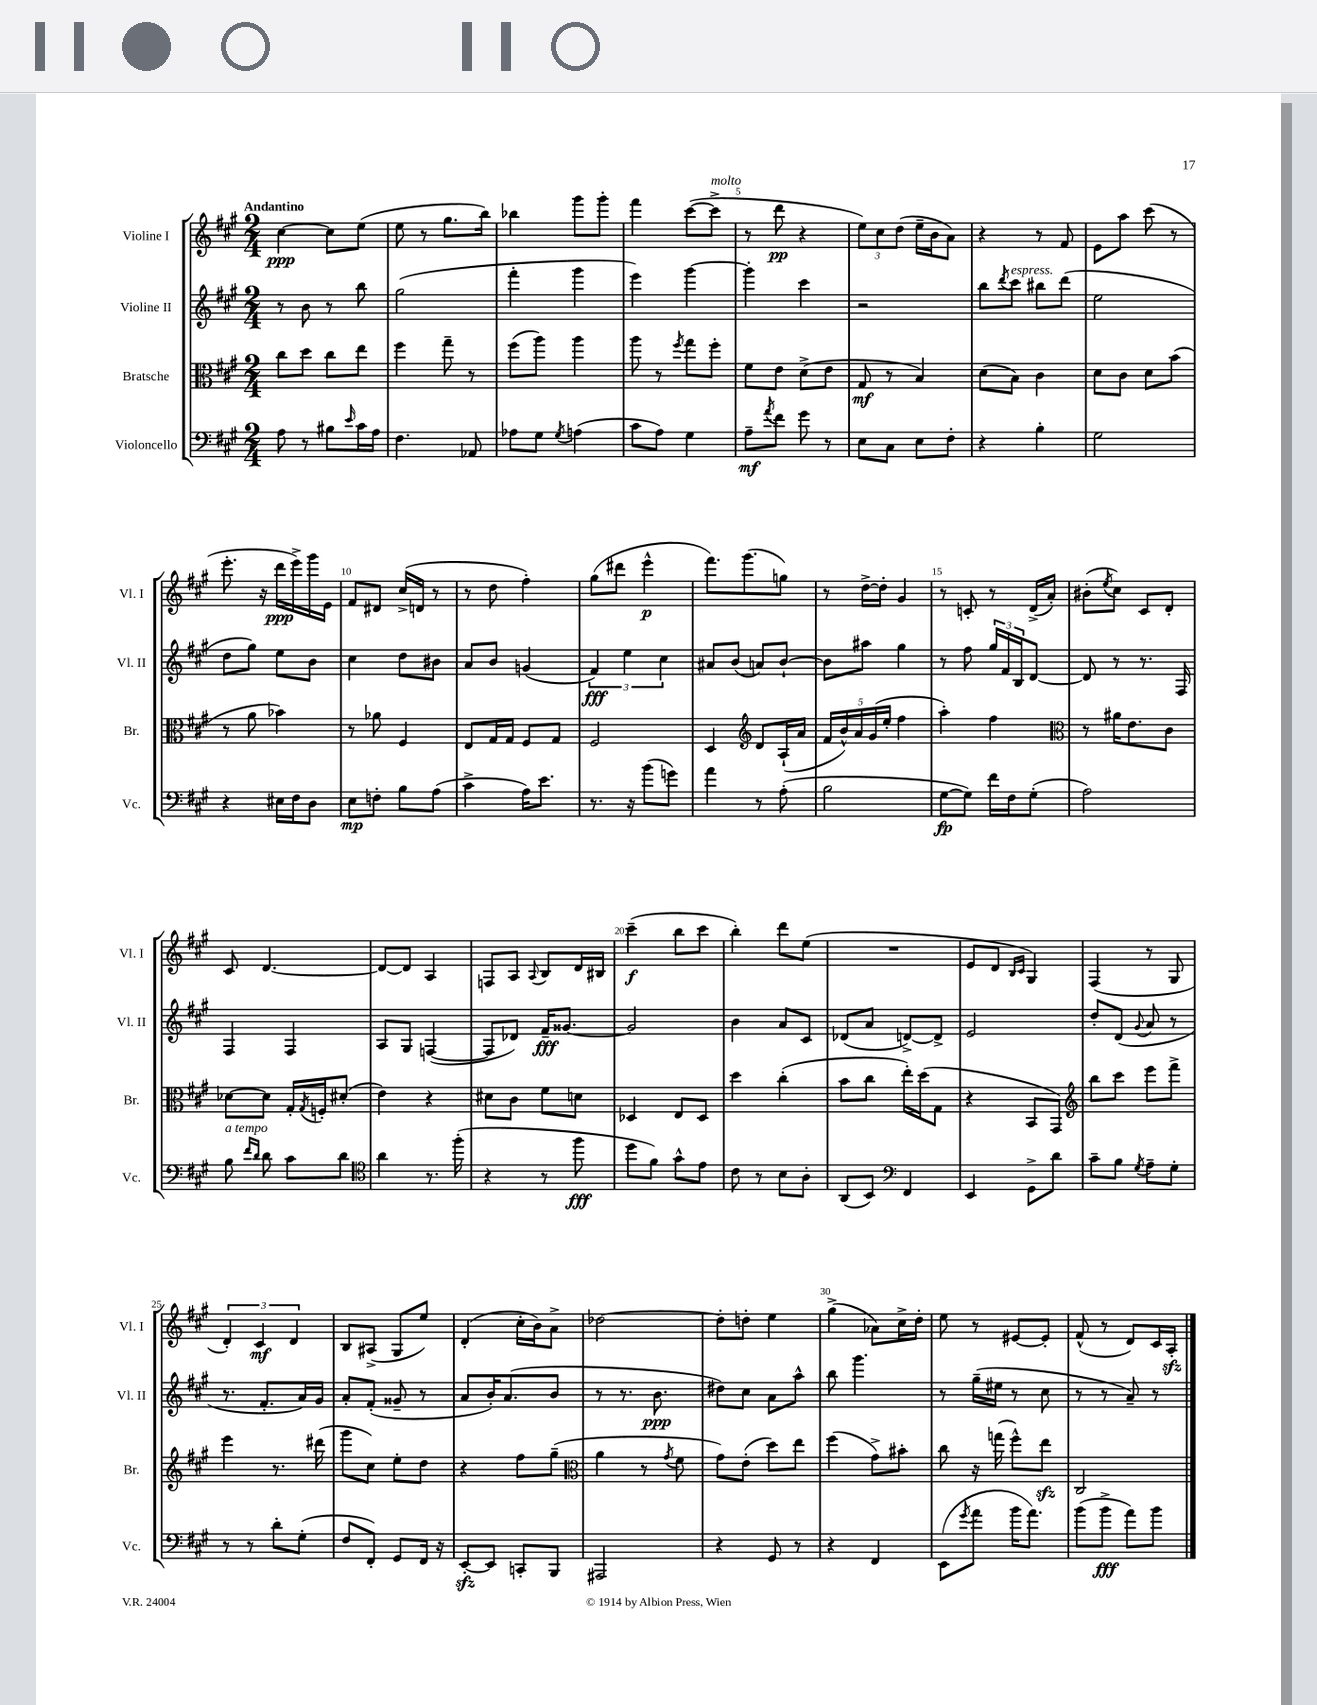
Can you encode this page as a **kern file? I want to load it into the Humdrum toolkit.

**kern	**dynam	**kern	**dynam	**kern	**dynam	**kern	**dynam
*part4	*part4	*part3	*part3	*part2	*part2	*part1	*part1
*staff4	*staff4	*staff3	*staff3	*staff2	*staff2	*staff1	*staff1
*I"Violoncello	*	*I"Bratsche	*	*I"Violine II	*	*I"Violine I	*
*I'Vc.	*	*I'Br.	*	*I'Vl. II	*	*I'Vl. I	*
*clefF4	*	*clefC3	*	*clefG2	*	*clefG2	*
*k[f#c#g#]	*	*k[f#c#g#]	*	*k[f#c#g#]	*	*k[f#c#g#]	*
*M2/4	*	*M2/4	*	*M2/4	*	*M2/4	*
=1	=1	=1	=1	=1	=1	=1	=1
!	!	!	!	!	!	!LO:TX:a:B:t=Andantino	!
8A\	.	8cc#\L	.	8r	.	[4cc#\	ppp
8r	.	8dd\J	.	8b\	.	.	.
8B#X\L	.	8cc#\L	.	8r	.	8cc#\L]	.
16qqe/	.	.	.	.	.	.	.
16c#\L	.	8ee\J	.	8bb\	.	(8ee\J	.
16A\JJ	.	.	.	.	.	.	.
=2	=2	=2	=2	=2	=2	=2	=2
4.F#\	.	4ff#\	.	(2gg#\	.	8ee\	.
.	.	.	.	.	.	8r	.
.	.	8gg#~\	.	.	.	8.gg#\L	.
8AA-X/	.	8r	.	.	.	.	.
.	.	.	.	.	.	16bb\Jk)	.
=3	=3	=3	=3	=3	=3	=3	=3
8A-X\L	.	(8ff#\L	.	4fff#'\	.	4bb-X\	.
8G#\J	.	8aa\J)	.	.	.	.	.
8qG#/	.	.	.	.	.	.	.
(4An\	.	4aa\	.	4ggg#\	.	8ggg#\L	.
.	.	.	.	.	.	8ggg#'\J	.
=4	=4	=4	=4	=4	=4	=4	=4
8c#\L	.	8aa\	.	4eee\)	.	4fff#\	.
8A\J)	.	8r	.	.	.	.	.
.	.	8qff#/	.	.	.	.	.
4G#\	.	8gg#\L	.	[4ggg#\	.	([8ccc#\L	.
!	!	!	!	!	!	!LO:TX:a:i:t=molto	!
.	.	8ff#'\J	.	.	.	8ccc#^\J]	.
=5	=5	=5	=5	=5	=5	=5	=5
8A~\L	mf	8f#\L	.	4ggg#'\]	.	8r	.
8qa/	.	.	.	.	.	.	.
8f#\J	.	8e\J	.	.	.	8ddd\	pp
8g#\	.	(8d^\L	.	4ccc#\	.	4r	.
8r	.	8e\J	.	.	.	.	.
=6	=6	=6	=6	=6	=6	=6	=6
8E\L	.	8G#/	mf	2r	.	12ee\L)	.
.	.	.	.	.	.	12cc#\	.
8C#\J	.	8r	.	.	.	.	.
.	.	.	.	.	.	(12dd\J	.
8E\L	.	4B/)	.	.	.	16ee~\LL	.
.	.	.	.	.	.	16b\J	.
8F#'\J	.	.	.	.	.	8a\J)	.
=7	=7	=7	=7	=7	=7	=7	=7
4r	.	(8d\L	.	8bb\L	.	4r	.
.	.	.	.	8qddd/	.	.	.
!	!	!	!	!LO:TX:a:i:t=espress.	!	!	!
.	.	8B\J)	.	8ccc#\J	.	.	.
4B'\	.	4c#\	.	8bb#X\L	.	8r	.
.	.	.	.	(8ddd\J	.	8f#/	.
=8	=8	=8	=8	=8	=8	=8	=8
2G#\	.	8d\L	.	2ee\	.	8e\L	.
.	.	8c#\J	.	.	.	8aa\J	.
.	.	8d\L	.	.	.	(8ccc#\	.
.	.	(8b\J	.	.	.	8r	.
!!LO:LB:g=z
=9	=9	=9	=9	=9	=9	=9	=9
4r	.	8r	.	8dd\L	.	8.eee'\	.
.	.	8a\	.	8gg#\J)	.	.	.
.	.	.	.	.	.	16r	.
16E#X\LL	.	4b-X\)	.	8ee\L	.	16ddd\LL	ppp
16F#\J	.	.	.	.	.	16eee^\)	.
8D\J	.	.	.	8b\J	.	16ggg#\	.
.	.	.	.	.	.	16e\JJ	.
=10	=10	=10	=10	=10	=10	=10	=10
8E\L	mp	8r	.	4cc#\	.	8f#/L	.
8Fn'\J	.	8a-X\	.	.	.	8d#X/J	.
8B\L	.	4F#/	.	8dd\L	.	(16cc#^/LL	.
.	.	.	.	.	.	16dn/JJ	.
(8A\J	.	.	.	8b#X\J	.	8r	.
=11	=11	=11	=11	=11	=11	=11	=11
4c#^\	.	8E/L	.	8a/L	.	8r	.
.	.	16G#/L	.	8b/J	.	8dd\	.
.	.	16G#/JJ	.	.	.	.	.
16A\KL)	.	8F#/L	.	(4gn/	.	4ff#'\)	.
8.e\J	.	.	.	.	.	.	.
.	.	8G#/J	.	.	.	.	.
=12	=12	=12	=12	=12	=12	=12	=12
8.r	.	2F#/	.	6f#/)	fff	(8gg#\L	.
.	.	.	.	.	.	8ddd#X\J	.
.	.	.	.	6ee\	.	.	.
16r	.	.	.	.	.	.	.
(8b\L	.	.	.	.	.	4eee^^\	p
.	.	.	.	6cc#\	.	.	.
8gn\J)	.	.	.	.	.	.	.
=13	=13	=13	=13	=13	=13	=13	=13
4a\	.	4D/	.	8a#X/L	.	8.fff#\L)	.
.	.	.	.	(8b/J	.	.	.
.	.	.	.	.	.	(8.ggg#\	.
*	*	*clefG2	*	*	*	*	*
8r	.	8d/L	.	8an/L)	.	.	.
(8A'\	.	(16A`/L	.	[8b`/J	.	8ggn\J)	.
.	.	16a/JJ	.	.	.	.	.
=14	=14	=14	=14	=14	=14	=14	=14
2B\	.	20f#/LL	.	8b\L]	.	8r	.
.	.	20b^^/)	.	.	.	.	.
.	.	20a/	.	.	.	.	.
.	.	.	.	8aa#X\J	.	[16dd^\LL	.
.	.	(20g#/	.	.	.	.	.
.	.	.	.	.	.	16dd'\JJ]	.
.	.	20ee'/JJ	.	.	.	.	.
.	.	4ff#\	.	4gg#\	.	4g#/	.
=15	=15	=15	=15	=15	=15	=15	=15
[8G#\L	fp	4aa'\)	.	8r	.	8r	.
8G#\J])	.	.	.	8ff#\	.	8cn'/	.
16f#\LL	.	4ff#\	.	24gg#/LL	.	8r	.
.	.	.	.	24f#/	.	.	.
16F#\J	.	.	.	.	.	.	.
.	.	.	.	24B/J	.	.	.
(8G#'\J	.	.	.	[8d/J	.	(16d^/LL	.
.	.	.	.	.	.	16a'/JJ)	.
=16	=16	=16	=16	=16	=16	=16	=16
*	*	*clefC3	*	*	*	*	*
2A\)	.	8r	.	8d/]	.	(8b#X'\L	.
.	.	.	.	.	.	8qee/	.
.	.	16a#X\KL	.	8r	.	8cc#\J)	.
.	.	8.e\	.	.	.	.	.
.	.	.	.	8.r	.	8c#/L	.
.	.	8c#\J	.	.	.	8d'/J	.
.	.	.	.	16F#/	.	.	.
!!LO:LB:g=z
=17	=17	=17	=17	=17	=17	=17	=17
!LO:TX:a:i:t=a tempo	!	!	!	!	!	!	!
8B\	.	[8d-X\L	.	4F#/	.	8c#/	.
16qqf#/LL	.	.	.	.	.	.	.
16qqd/JJ	.	.	.	.	.	.	.
8d\	.	8d-\J]	.	.	.	[4.d/	.
8c#\L	.	16G#'/LL	.	4F#/	.	.	.
.	.	8qG#/	.	.	.	.	.
.	.	16Fn'/J	.	.	.	.	.
8d\J	.	(8d#X'/J	.	.	.	.	.
=18	=18	=18	=18	=18	=18	=18	=18
*clefC4	*	*	*	*	*	*	*
4a\	.	4e\)	.	8A/L	.	8d/L_	.
.	.	.	.	8G#/J	.	8d/J]	.
8.r	.	4r	.	([4Fn/	.	4A/	.
(16ff#'\	.	.	.	.	.	.	.
=19	=19	=19	=19	=19	=19	=19	=19
4r	.	8d#X\L	.	8F/L]	.	8Fn/L	.
.	.	8c#\J	.	8d-X/J)	.	8A/J	.
.	.	.	.	.	.	8qqA/	.
8r	.	8f#\L	.	16f#~/KL	fff	8B/L	.
.	.	.	.	[8.g##X/J	.	.	.
8ff#\	fff	8dn\J	.	.	.	16d/L	.
.	.	.	.	.	.	16B#X/JJ	.
=20	=20	=20	=20	=20	=20	=20	=20
8dd\L	.	4D-X/	.	2g##/]	.	(4ccc#~\	f
8f#\J)	.	.	.	.	.	.	.
8g#^^\L	.	8E/L	.	.	.	8bb\L	.
8e\J	.	8D-/J	.	.	.	8ccc#\J	.
=21	=21	=21	=21	=21	=21	=21	=21
8c#\	.	4dd\	.	4b\	.	4bb'\)	.
8r	.	.	.	.	.	.	.
8B\L	.	(4cc#'\	.	8a/L	.	8ddd\L	.
8A'\J	.	.	.	8c#/J	.	(8ee\J	.
=22	=22	=22	=22	=22	=22	=22	=22
(8AA/L	.	8b\L	.	(8d-X/L	.	2r	.
8BB/J)	.	8cc#\J	.	8a/J	.	.	.
*clefF4	*	*	*	*	*	*	*
4FF#/	.	16ee'\LL)	.	[8dn^/L)	.	.	.
.	.	(16dd\J	.	.	.	.	.
.	.	8G#\J	.	8d^/J]	.	.	.
=23	=23	=23	=23	=23	=23	=23	=23
4EE/	.	4r	.	2e/	.	8e/L	.
.	.	.	.	.	.	8d/J	.
.	.	.	.	.	.	16qqB/LL	.
.	.	.	.	.	.	16qqc#/JJ	.
8GG#^\L	.	8BB/L	.	.	.	4G#/)	.
8d\J	.	8GG#/J)	.	.	.	.	.
=24	=24	=24	=24	=24	=24	=24	=24
*	*	*clefG2	*	*	*	*	*
8c#~\L	.	8bb\L	.	8dd'/L	.	(4F#/	.
8B\J	.	8ccc#\J	.	(8d/J	.	.	.
8qG#/	.	.	.	8qqg#/	.	.	.
8A~\L	.	8eee\L	.	8a/	.	8r	.
8G#'\J	.	8fff#^\J	.	8r	.	8G#/	.
!!LO:LB:g=z
=25	=25	=25	=25	=25	=25	=25	=25
8r	.	4eee\	.	8.r	.	6d'/)	.
8r	.	.	.	.	.	.	.
.	.	.	.	.	.	6c#/	mf
.	.	.	.	8.f#'/L	.	.	.
8d'\L	.	8.r	.	.	.	.	.
.	.	.	.	.	.	6d/	.
(8G#'\J	.	.	.	16a/L)	.	.	.
.	.	(16ddd#X\	.	16g#/JJ	.	.	.
=26	=26	=26	=26	=26	=26	=26	=26
8F#/L	.	8ggg#\L	.	8a'/L	.	8B/L	.
8FF#'/J)	.	8cc#\J)	.	(8f#'/J	.	(8A#X^/J	.
8GG#/L	.	8ee'\L	.	8g##X~/	.	8G#/L	.
16FF#/Jk	.	8dd\J	.	8r	.	8ee/J)	.
16r	.	.	.	.	.	.	.
=27	=27	=27	=27	=27	=27	=27	=27
[8EEzz'/L	.	4r	.	8a/L	.	(4d'/	.
8EE/J]	.	.	.	16b'/K)	.	.	.
.	.	.	.	(8.a/	.	.	.
8CCn'/L	.	8ff#\L	.	.	.	16cc#'\LL	.
.	.	.	.	.	.	16b\J)	.
8BBB/J	.	(8gg#~\J	.	8b/J	.	8a^\J	.
=28	=28	=28	=28	=28	=28	=28	=28
*	*	*clefC3	*	*	*	*	*
2AAA#X/	.	4a\	.	8r	.	[2dd-X\	.
.	.	.	.	8.r	.	.	.
.	.	8r	.	.	.	.	.
.	.	.	.	8.b\	ppp	.	.
.	.	8qg#/	.	.	.	.	.
.	.	8f#\	.	.	.	.	.
=29	=29	=29	=29	=29	=29	=29	=29
4r	.	8g#\L)	.	8dd#X\L)	.	8dd-'\L]	.
.	.	(8e'\J	.	8cc#\J	.	8ddn'\J	.
8GG#/	.	8dd\L)	.	8a\L	.	4ee\	.
8r	.	8ee\J	.	8aa^^\J	.	.	.
=30	=30	=30	=30	=30	=30	=30	=30
4r	.	(4ff#\	.	8bb\	.	(4gg#^\	.
.	.	.	.	4.ggg#\	.	.	.
4FF#/	.	8g#^\L)	.	.	.	8a-X\L)	.
.	.	8b#X'\J	.	.	.	16cc#^\L	.
.	.	.	.	.	.	16dd'\JJ	.
=31	=31	=31	=31	=31	=31	=31	=31
(8EE\L	.	8cc#\	.	8r	.	8ee\	.
8qg#/	.	.	.	.	.	.	.
8a\J	.	16r	.	(16gg#~\LL	.	8r	.
.	.	(16ggn\	.	16ee#X\JJ	.	.	.
16b\KL	.	8ff#^^\L)	.	8r	.	[8e#X/L	.
8.a\J)	.	.	.	.	.	.	.
.	.	8eezz\J	.	8cc#\	.	8e#'/J]	.
=32	=32	=32	=32	=32	=32	=32	=32
(8b\L	.	2C#/	.	8r	.	(8f#^^/	.
8b^\J	fff	.	.	8r	.	8r	.
8a\L)	.	.	.	8a~/)	.	8d/L)	.
8b\J	.	.	.	8r	.	16c#/L	.
.	.	.	.	.	.	16Azz'/JJ	.
==	==	==	==	==	==	==	==
*-	*-	*-	*-	*-	*-	*-	*-
